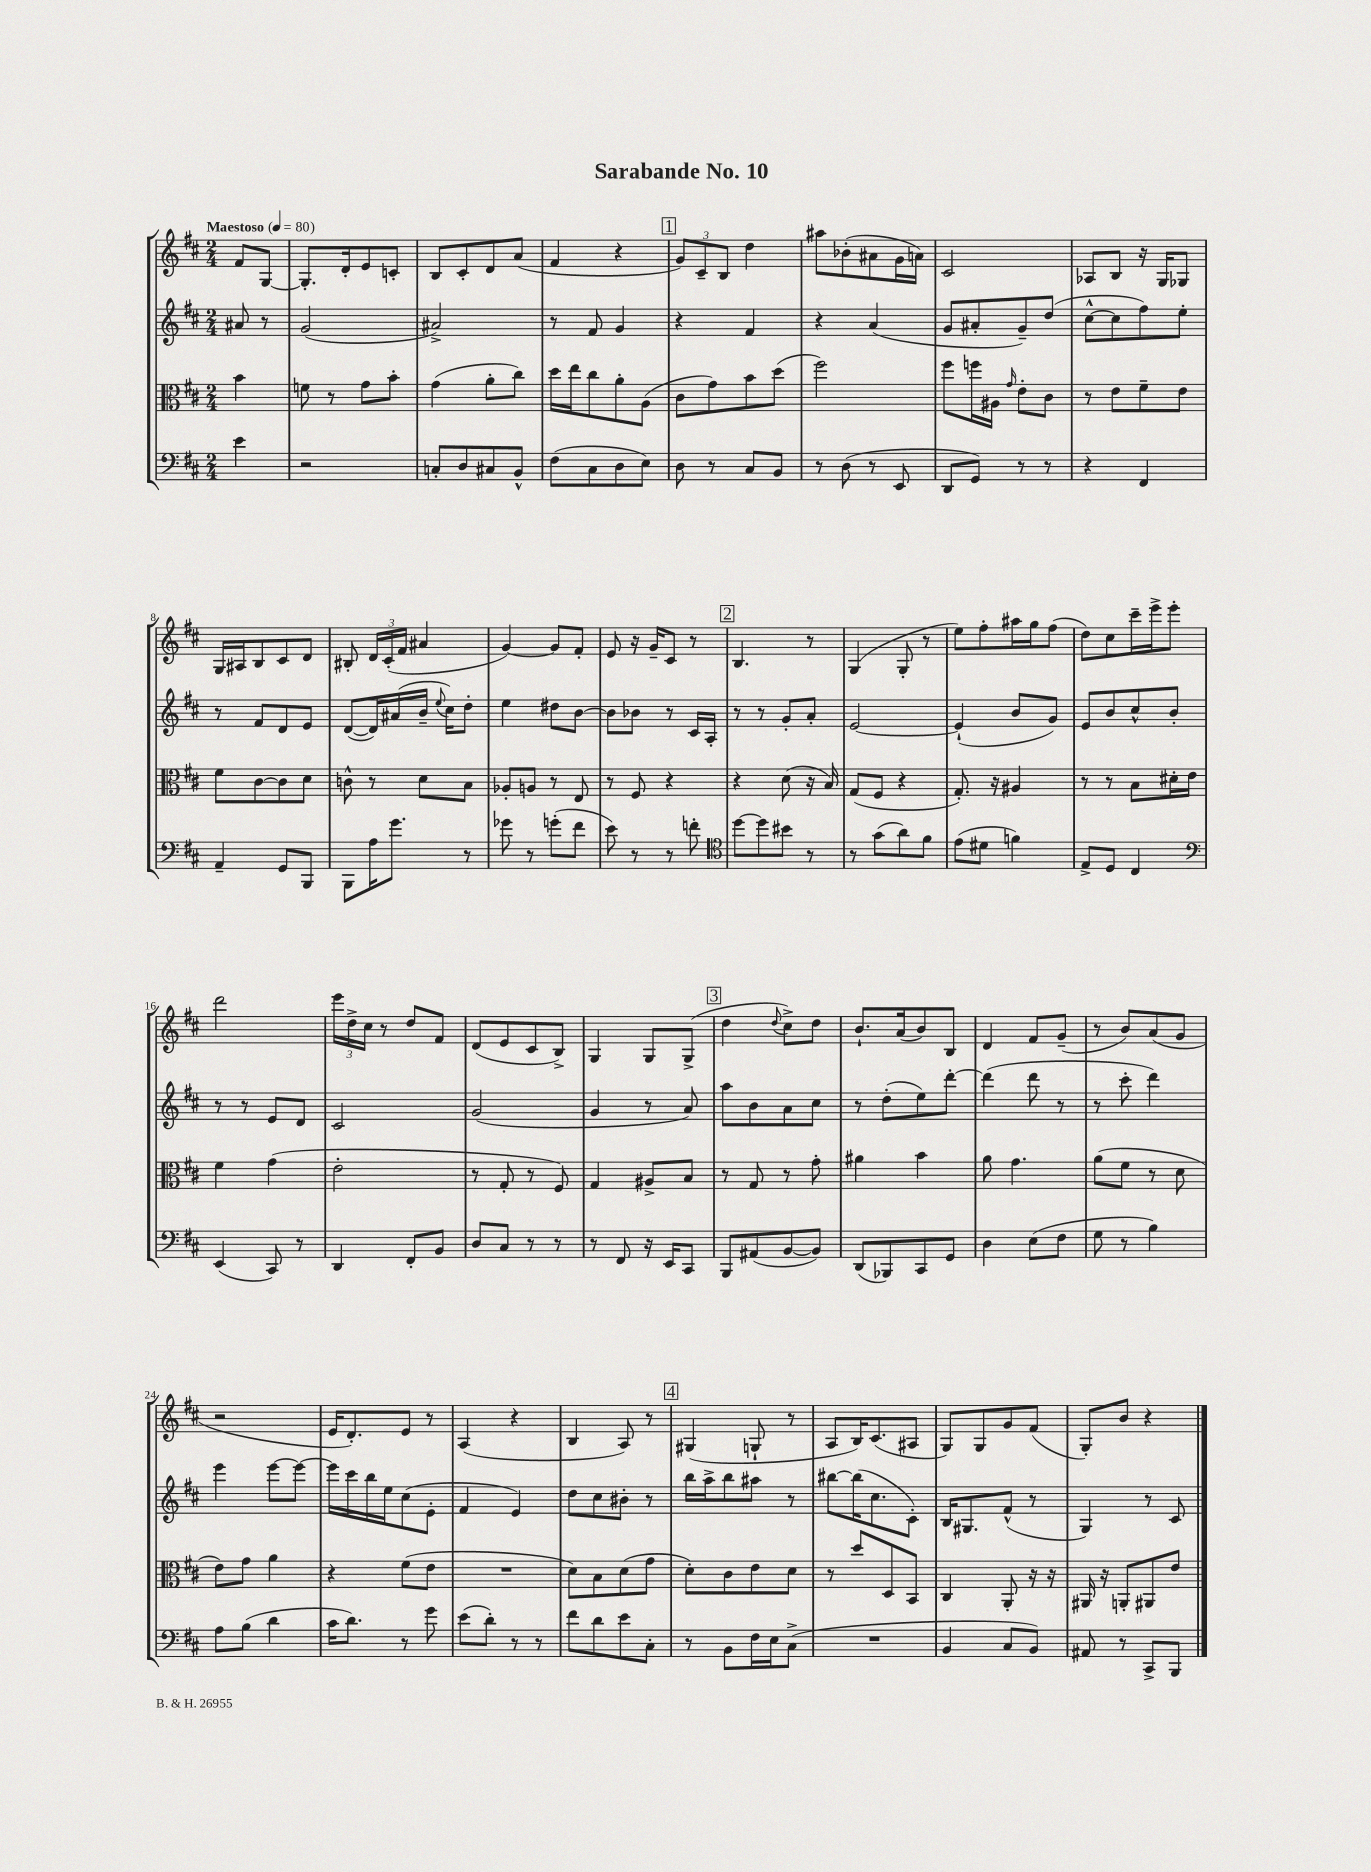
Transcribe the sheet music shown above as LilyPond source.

\header { title = "Sarabande No. 10" }
<<
\new StaffGroup <<
\new Staff = "s0" {
    \clef treble \key d \major \numericTimeSignature \time 2/4 \partial 4 \tempo "Maestoso" 4 = 80
    \autoBeamOff fis'8[ g8]~ |
    g8.[-. d'16-. e'8 c'8]-. |
    b8[ cis'8-. d'8 a'8]( |
    fis'4 r4 |
    \mark \markup { \box "1" } \tuplet 3/2 { g'8[) cis'8-- b8] } d''4 |
    ais''8[ bes'8-.( ais'8 g'16 a'16]) |
    cis'2 |
    aes8[ b8] r16 g16[ ges8] |
    g16[ ais16 b8 cis'8 d'8] |
    bis8-. \tuplet 3/2 { d'16[ cis'16-.( fis'16] } ais'4 |
    g'4~) g'8[ fis'8]-. |
    e'8 r16 g'16[-- cis'8] r8 |
    \mark \markup { \box "2" } b4. r8 |
    g4( g8-. r8 |
    e''8[) fis''8-. ais''16 g''16 fis''8]( |
    d''8[) cis''8 cis'''16-- e'''16-> e'''8]-. |
    d'''2 |
    \tuplet 3/2 { e'''16[ d''16-> cis''16] } r8 d''8[ fis'8] |
    d'8[( e'8 cis'8 b8]->) |
    g4 g8[ g8]->( |
    \mark \markup { \box "3" } d''4 \appoggiatura { d''8 } cis''8[->) d''8] |
    b'8.[-! a'16( b'8) b8] |
    d'4 fis'8[ g'8]--( |
    r8 b'8[) a'8( g'8] |
    r2 |
    e'16[ d'8.-.) e'8] r8 |
    a4( r4 |
    b4 a8) r8 |
    \mark \markup { \box "4" } gis4( g8-! r8 |
    a8[ b16) cis'8.( ais8] |
    g8[) g8 g'8 fis'8]( |
    g8[-.) b'8] r4 \bar "|." |
}
\new Staff = "s1" {
    \clef treble \key d \major \numericTimeSignature \time 2/4 \partial 4
    \autoBeamOff ais'8 r8 |
    g'2( |
    ais'2->) |
    r8 fis'8 g'4 |
    \mark \markup { \box "1" } r4 fis'4 |
    r4 a'4( |
    g'8[ ais'8-. g'8--) d''8]( |
    cis''8[~-^ cis''8 fis''8) e''8]-. |
    r8 fis'8[ d'8 e'8] |
    d'8[~( d'16) ais'16( b'16]-- \appoggiatura { e''8 } cis''16[) d''8]-. |
    e''4 dis''8[ b'8]~ |
    b'8[ bes'8] r8 cis'16[ a16]-. |
    \mark \markup { \box "2" } r8 r8 g'8[-. a'8]-. |
    e'2~ |
    e'4-!( b'8[ g'8]) |
    e'8[ b'8 cis''8-^ b'8]-. |
    r8 r8 e'8[ d'8] |
    cis'2 |
    g'2( |
    g'4 r8 a'8) |
    \mark \markup { \box "3" } a''8[ b'8 a'8 cis''8] |
    r8 d''8[-.( e''8) d'''8]~-. |
    d'''4( d'''8 r8 |
    r8 cis'''8-. d'''4) |
    e'''4 e'''8[~ e'''8]~ |
    e'''16[ cis'''16 b''16 e''16 cis''8( e'8]-. |
    fis'4 e'4) |
    d''8[ cis''8 bis'8]-. r8 |
    \mark \markup { \box "4" } b''16[ a''16-> b''8 ais''8] r8 |
    bis''8[~ bis''16( cis''8. cis'8]-.) |
    b16[ gis8. fis'8]-^( r8 |
    g4) r8 cis'8 \bar "|." |
}
\new Staff = "s2" {
    \clef alto \key d \major \numericTimeSignature \time 2/4 \partial 4
    \autoBeamOff b'4 |
    f'8 r8 g'8[ b'8]-. |
    g'4( a'8[-. cis''8]) |
    d''16[ e''16 cis''8 a'8-. a8]( |
    \mark \markup { \box "1" } cis'8[ g'8) b'8 d''8]( |
    fis''2) |
    fis''8[ f''16 ais16] \grace { g'16 } e'8[-. cis'8] |
    r8 e'8[ fis'8-- e'8] |
    fis'8[ cis'8~ cis'8 d'8] |
    c'8-^ r8 d'8[ b8] |
    aes8[-. a8] r8 e8 |
    r8 fis8 r4 |
    \mark \markup { \box "2" } r4 d'8( r16 b16) |
    g8[( fis8] r4 |
    g8.-.) r16 ais4 |
    r8 r8 b8[ dis'16-. e'16] |
    fis'4 g'4( |
    e'2-. |
    r8 g8-. r8 fis8) |
    g4 ais8[-> b8] |
    \mark \markup { \box "3" } r8 g8 r8 g'8-. |
    ais'4 b'4 |
    a'8 g'4. |
    a'8[( fis'8] r8 d'8 |
    e'8[) g'8] a'4 |
    r4 fis'8[( e'8] |
    R2 |
    d'8[) b8 d'8( g'8] |
    \mark \markup { \box "4" } d'8[-.) cis'8 e'8 d'8] |
    r8 d''8[ d8 b,8] |
    cis4 a,8-. r16 r16 |
    ais,16 r16 a,8[-. ais,8 e'8] \bar "|." |
}
\new Staff = "s3" {
    \clef bass \key d \major \numericTimeSignature \time 2/4 \partial 4
    \autoBeamOff e'4 |
    r2 |
    c8[-. d8 cis8 b,8]-^ |
    fis8[( cis8 d8 e8]) |
    \mark \markup { \box "1" } d8 r8 cis8[ b,8] |
    r8 d8( r8 e,8 |
    d,8[ g,8]) r8 r8 |
    r4 fis,4 |
    a,4-- g,8[ b,,8] |
    b,,8[ a16 g'8.] r8 |
    ges'8 r8 g'8[-.( fis'8] |
    e'8) r8 r8 f'8-. |
    \mark \markup { \box "2" } \clef tenor d''8[~ d''8 bis'8] r8 |
    r8 g'8[( a'8) fis'8] |
    e'8[( dis'8] f'4) |
    e8[-> d8] cis4 |
    \clef bass e,4( cis,8) r8 |
    d,4 fis,8[-. b,8] |
    d8[ cis8] r8 r8 |
    r8 fis,8 r16 e,16[ cis,8] |
    \mark \markup { \box "3" } b,,8[ ais,8( b,8~ b,8]) |
    d,8[( bes,,8) cis,8 g,8] |
    d4 e8[( fis8] |
    g8 r8 b4) |
    a8[ b8]( d'4 |
    cis'16[ d'8.]) r8 g'8 |
    e'8[( d'8]-.) r8 r8 |
    fis'8[ d'8 e'8 cis8]-. |
    \mark \markup { \box "4" } r8 b,8[ fis16 e16 cis8]->( |
    R2 |
    b,4 cis8[ b,8]) |
    ais,8 r8 cis,8[-> b,,8] \bar "|." |
}
>>
>>
